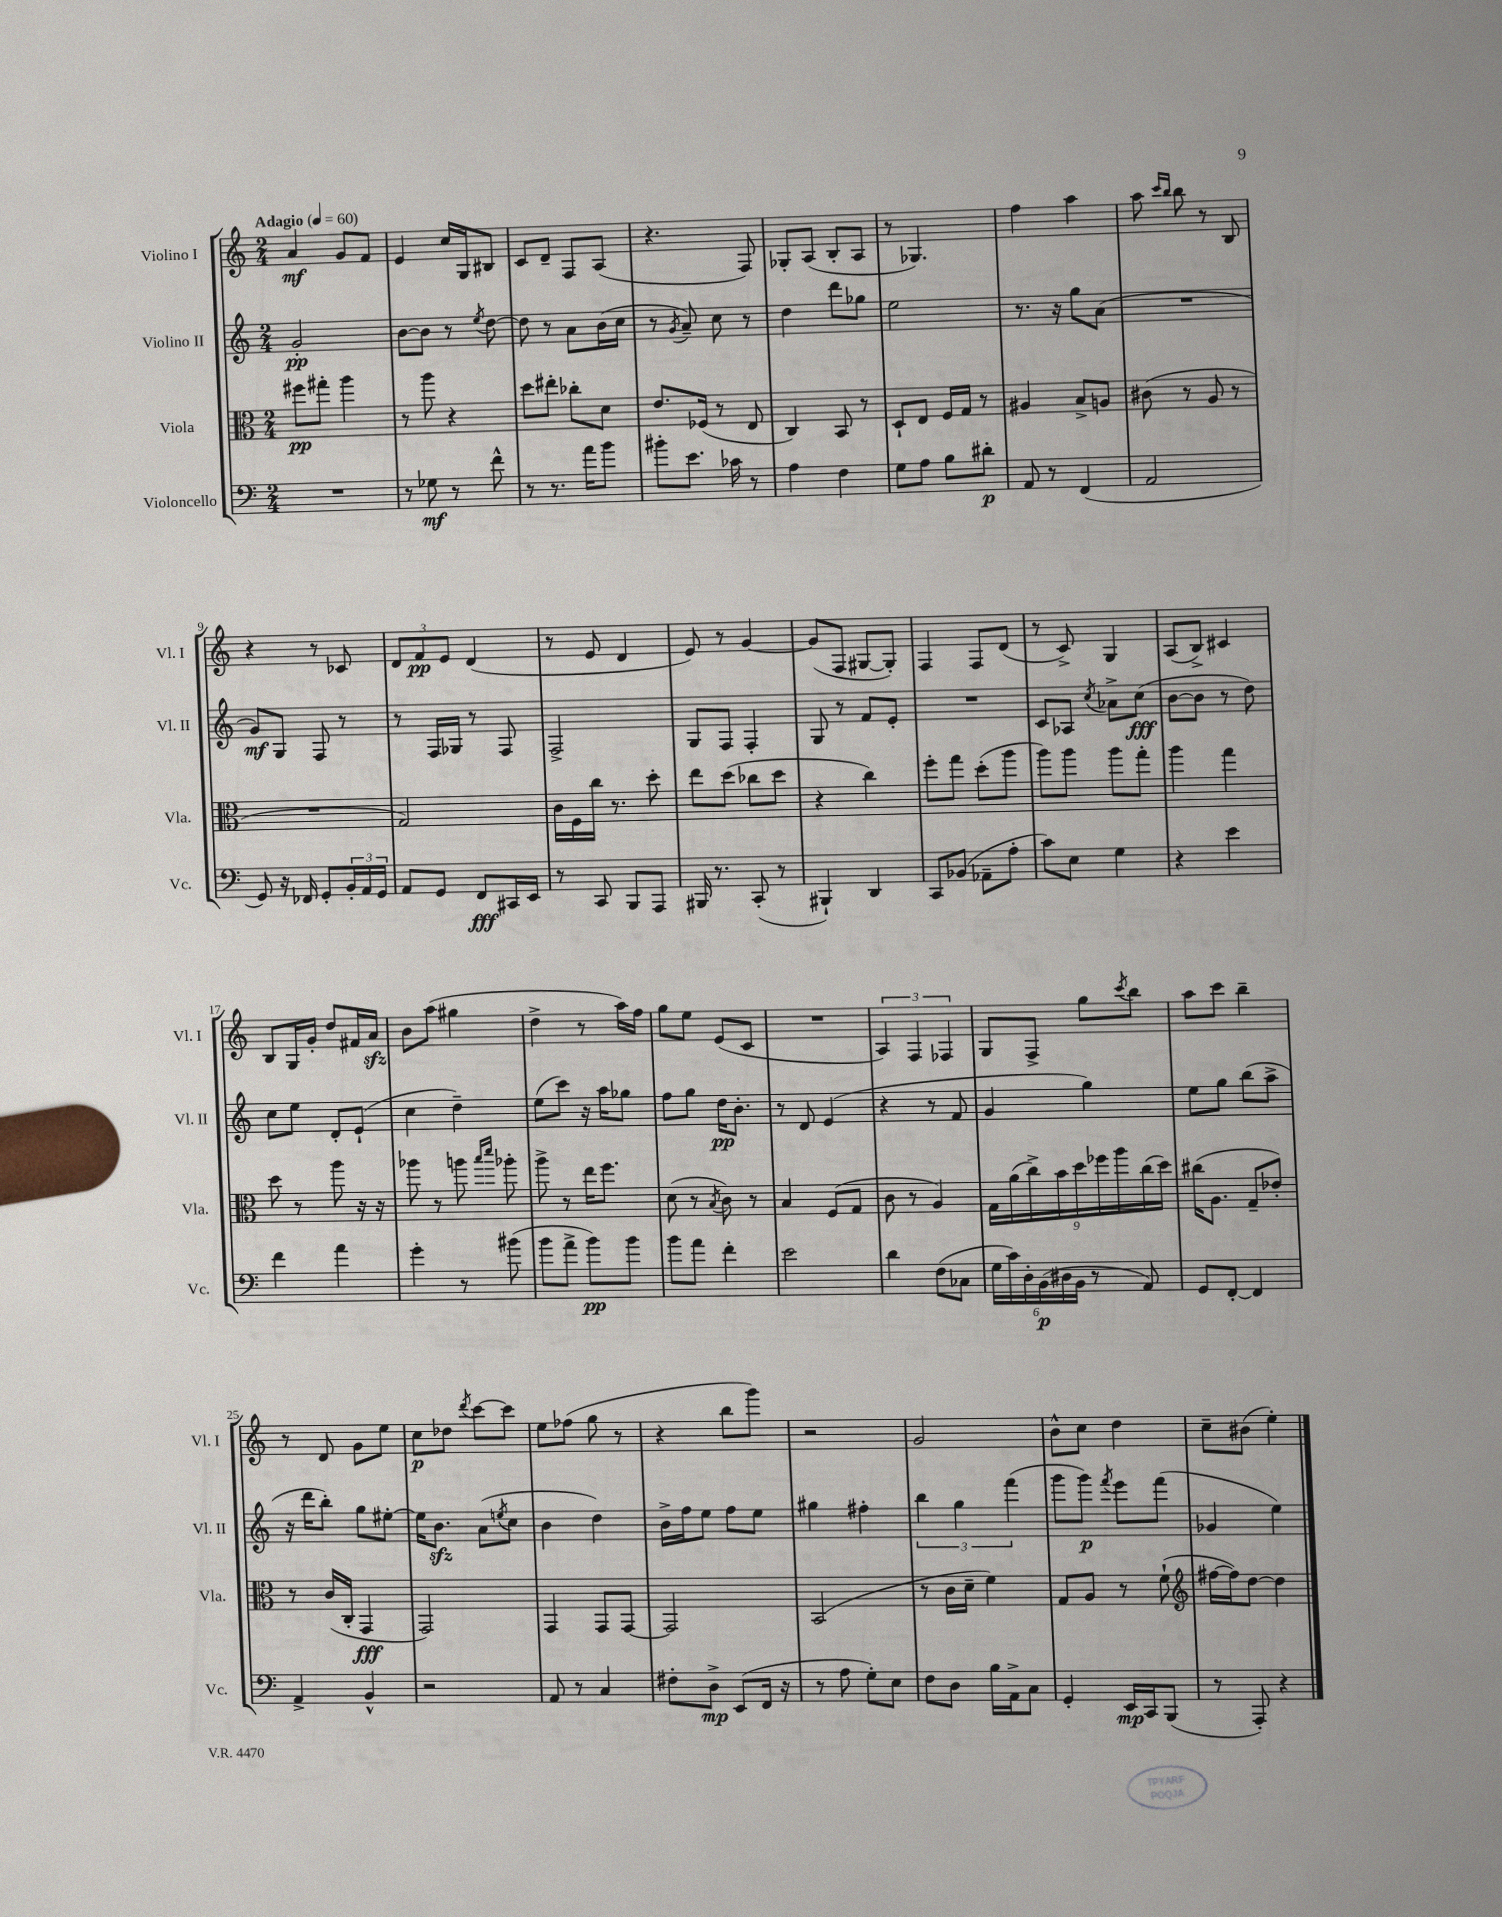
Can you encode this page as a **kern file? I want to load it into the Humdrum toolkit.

**kern	**kern	**kern	**kern
*staff4	*staff3	*staff2	*staff1
*clefF4	*clefC3	*clefG2	*clefG2
*k[]	*k[]	*k[]	*k[]
*M2/4	*M2/4	*M2/4	*M2/4
*MM60	*MM60	*MM60	*MM60
2r	8ff#	2g'	4a
.	8gg#'	.	.
.	4aa	.	8g
.	.	.	8f
=	=	=	=
8r	8r	[8b	4e
8G-	8aa	8b]	.
8r	4r	8r	16cc
.	.	.	16G
.	.	8qee	.
8f^^	.	[8dd	8B#
=	=	=	=
8r	8dd	8dd]	8c
8.r	8ee#'	8r	8d~
.	8cc-'	8a	8F
16a	.	.	.
8b	8d	(16b	(8A
.	.	16cc	.
=	=	=	=
8b#'	8.e	8r	4.r
.	.	8qg	.
8.e	.	8a~)	.
.	(16F-	.	.
.	8r	8cc	.
16c-	.	.	.
8r	8E	8r	8F)
=	=	=	=
4A	4C)	4dd	8G-'
.	.	.	(8A
4F	8BB	8ddd	8B'
.	8r	8gg-	8A
=	=	=	=
8G	8D`	2ee	8r
8A	8E	.	4.G-)
8B	16F	.	.
.	16G	.	.
8d#'	8r	.	.
=	=	=	=
8AA	4A#	8.r	4ff
8r	.	.	.
.	.	16r	.
(4FF	8B^	8gg	4aa
.	8A	(8a	.
=	=	=	=
2AA	(8c#	2r	8aa
.	.	.	16qqccc
.	.	.	16qqbb
.	8r	.	8bb
.	8A	.	8r
.	8r	.	8B
=	=	=	=
8GG)	2r	8g)	4r
16r	.	8G	.
16FF-	.	.	.
8GG'	.	8F	8r
24BB'	.	8r	8c-
24AA	.	.	.
24GG	.	.	.
=	=	=	=
8AA	2G)	8r	12d
.	.	.	12f
8GG	.	16F	.
.	.	.	12e
.	.	16G-	.
8FF	.	8r	(4d
16CC#	.	8F	.
16EE	.	.	.
=	=	=	=
8r	16c	2F^	8r
.	16F	.	.
8CC	16cc	.	8e
.	8.r	.	.
8BBB	.	.	4d
8AAA	8dd'	.	.
=	=	=	=
16BBB#	8ee	8G	8e)
8.r	.	.	.
.	(8dd	8F	8r
(8CC'	8cc-	4F'	[4g
8r	8dd	.	.
=	=	=	=
4BBB#`)	4r	8G	(8g]
.	.	8r	8F
4DD	4cc)	8f	[8G#
.	.	8e'	8G#'])
=	=	=	=
8CC	8ff'	2r	4F
(8BB-	8gg	.	.
8AA-~	(8dd'	.	8F
8A'	8aa	.	(8d
=	=	=	=
8c)	8aa)	8c	8r
8E	8aa	8A-	8c^)
.	.	8qcc	.
4G	8aa	8a-^	4G
.	8gg'	(8cc	.
=	=	=	=
4r	4aa	[8b	(8A
.	.	8b]	8B^)
4e	4gg	8r	4c#
.	.	8dd)	.
=	=	=	=
4f	8dd	8cc	8B
.	8r	8ee	16G
.	.	.	16g'
4a	8aa	8d'	8dd
.	16r	(8e`	16f#
.	16r	.	16a
=	=	=	=
4g'	8aa-	4cc	8b
.	8r	.	(8aa
8r	8aa	4dd~)	4gg#
.	16qqbb	.	.
.	16qqddd	.	.
(8b#	8aa-'	.	.
=	=	=	=
8b	8aa^	(8ee	4dd^
8a^	8r	8ccc)	.
8b)	16ee	16r	8r
.	8.ff	16aa	.
8b	.	8gg-	16aa)
.	.	.	16ff
=	=	=	=
8b	(8d	8ff	8gg
8a	8r	8gg	8ee
.	8qB	.	.
4f'	8c)	16dd	(8e
.	.	8.b'	.
.	8r	.	8c
=	=	=	=
2e	4B	8r	2r
.	.	8d	.
.	(8F	(4e	.
.	8G	.	.
=	=	=	=
4d	8c	4r	6A)
.	8r	.	.
.	.	.	6F
(8F	4A)	8r	.
.	.	.	6F-
8C-	.	8f	.
=	=	=	=
24G	18G	4g	8G
24c)	.	.	.
.	(18a	.	.
24D'	.	.	.
.	18cc^)	.	.
(24BB	.	.	8F^
24D#	18b	.	.
24BB	.	.	.
.	18dd	.	.
8r	.	4gg)	8gg
.	18ff-	.	.
.	18aa	.	.
.	.	.	8qccc
8AA)	.	.	8bb
.	(18cc	.	.
.	18dd)	.	.
=	=	=	=
8GG	(16cc#	8ee	8aa
.	8.A	.	.
[8FF'	.	8gg	8ccc
4FF]	8G~	(8bb	4bb~
.	8e-')	8aa^	.
=	=	=	=
4AA^	8r	16r	8r
.	.	16ddd	.
.	(16c	8bb')	8d
.	16C'	.	.
4BB^^	4GG	8gg	8g
.	.	[8ee#'	8ee
=	=	=	=
2r	2GG)	16ee#]	8cc
.	.	8.b	.
.	.	.	8dd-
.	.	.	8qddd
.	.	(8a	[8ccc
.	.	8qee	.
.	.	8cc	8ccc]
=	=	=	=
8AA	4GG	4b	8ee
8r	.	.	(8ff-
4C	8GG	4dd)	8gg
.	[8GG	.	8r
=	=	=	=
8F#'	2GG]	16b^	4r
.	.	16ff	.
8D^	.	8ee	.
(8EE	.	8ff	8bb
16FF	.	8ee	8ggg)
16r	.	.	.
=	=	=	=
8r	(2BB	4gg#	2r
8A	.	.	.
8G')	.	4ff#'	.
8E	.	.	.
=	=	=	=
8F	8r	6bb	2g
8D	16c	.	.
.	.	6gg	.
.	16d~	.	.
16B	4f)	.	.
16AA^	.	.	.
.	.	(6fff	.
8C	.	.	.
=	=	=	=
4GG'	8G	8ggg	8b^^
.	8A	8ggg)	8cc
.	.	8qfff	.
16EE	8r	8eee	4dd
16CC	.	.	.
(8BBB	(8f`	(8fff	.
=	=	=	=
*	*clefG2	*	*
8r	[16ff#	4g-	8cc~
.	16ff#])	.	.
8AAA')	[8dd	.	(8b#
4r	4dd]	4ee)	4ee')
==	==	==	==
*-	*-	*-	*-
